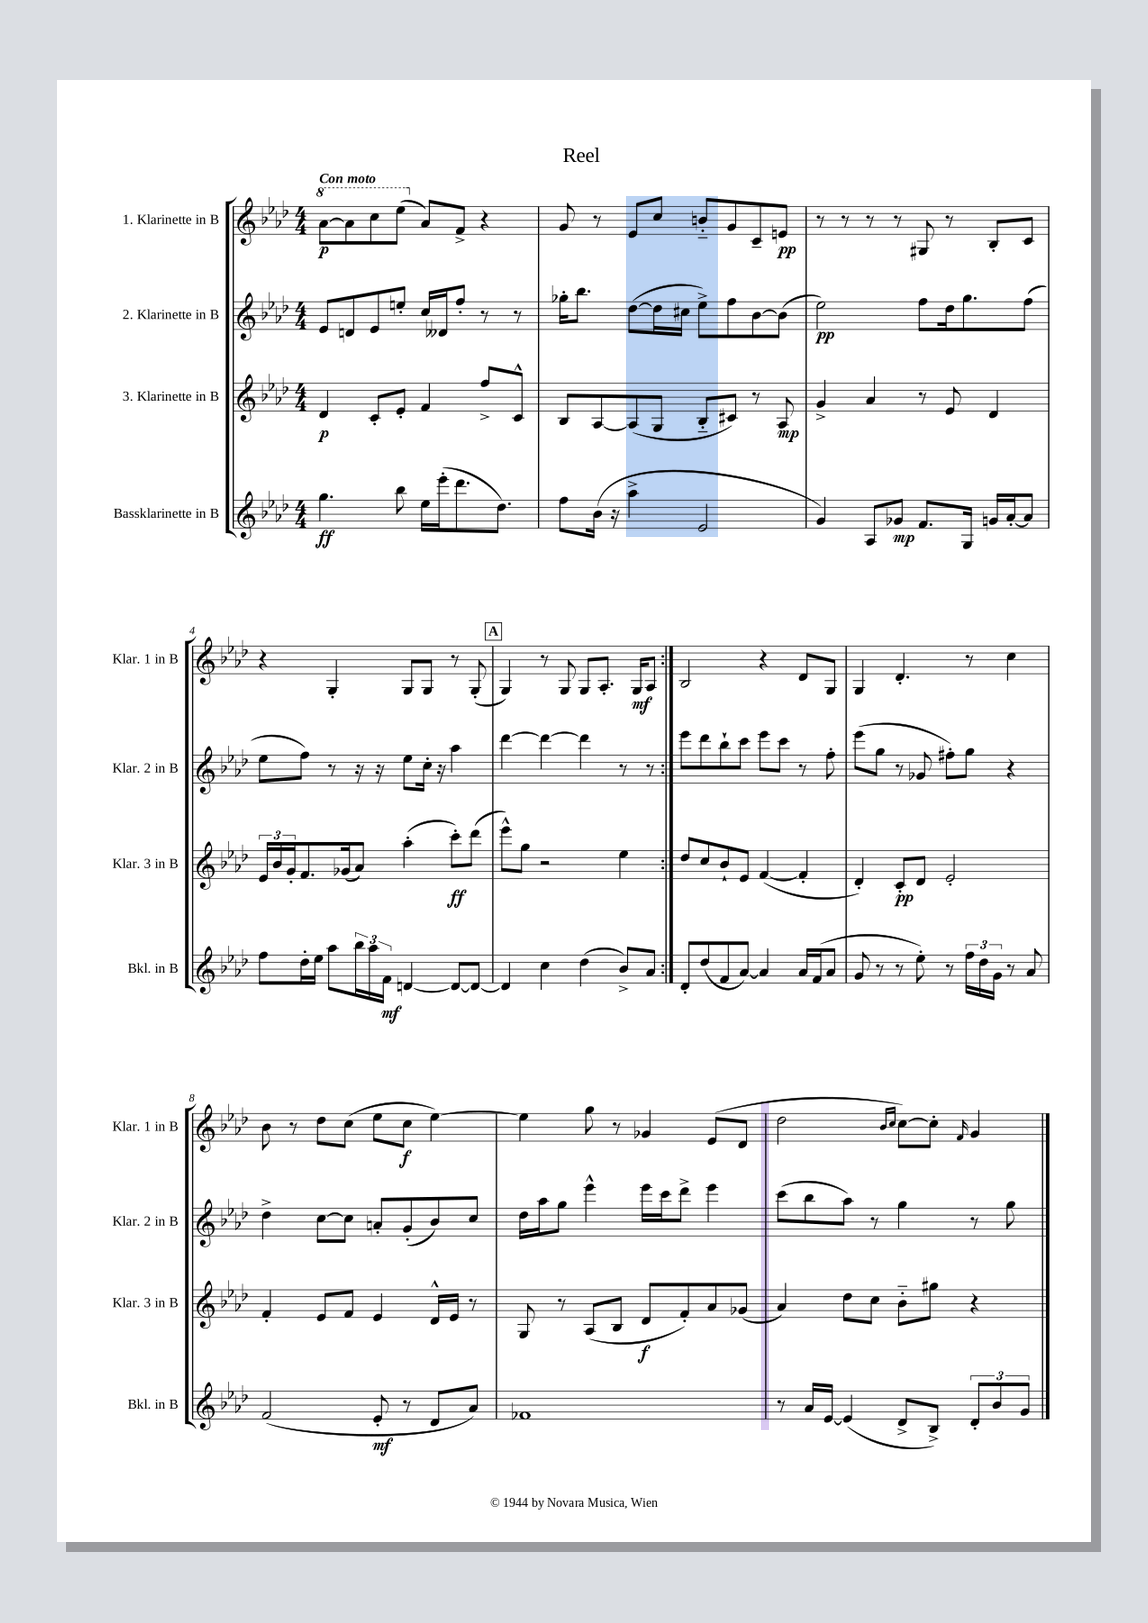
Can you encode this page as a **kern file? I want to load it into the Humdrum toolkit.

**kern	**kern	**kern	**kern
*staff4	*staff3	*staff2	*staff1
*clefG2	*clefG2	*clefG2	*clefG2
*k[b-e-a-d-]	*k[b-e-a-d-]	*k[b-e-a-d-]	*k[b-e-a-d-]
*M4/4	*M4/4	*M4/4	*M4/4
4.gg\	4d-/	8e-/L	[8aa-\L
.	.	8d/	8aa-\]
.	8c'/L	8e-/	8ccc\
8bb-\	8e-'/J	8ee'/J	(8eee-\J
16ee-\LL	4f/	16cc/LL	8a-/L)
(16eee-'\J	.	16d--/J	.
8.ddd-\	.	8ff'/J	8f^/J
.	8ff^/L	8r	4r
8.dd-\J)	.	.	.
.	8c^^/J	8r	.
=	=	=	=
8ff\L	8B-/L	16gg-'\LK	8g/
.	.	8.bb-\J	.
(16b-\Jk	[8A-/	.	8r
16r	.	.	.
4aa-^\	(8A-/]	([8dd-\L	8e-/L
.	8G/J	16dd-\]L	8cc/J
.	.	16cc#\JJ	.
2e-/	8B-'~/L	8ee-^\L)	8b'~/L
.	8c#/J)	8ff\	8g/
.	8r	[8b-\	8c~/
.	8A-/	(8b-\]J	8e/J
=	=	=	=
4g/)	4g^/	2ee-\)	8r
.	.	.	8r
8A-/L	4a-/	.	8r
8g-/J	.	.	8r
8.f/L	8r	8ff\L	8G#/
.	8e-/	16dd-\k	8r
16G/Jk	.	8.gg\	.
16g/LL	4d-/	.	8B-'/L
[16a-'/J	.	.	.
8a-/]J	.	(8ff\J	8c/J
=	=	=	=
8ff\L	24e-/LL	8ee-\L	4r
.	24b-/	.	.
.	24g'/J	.	.
16dd-'\L	8.f/	8ff\J)	.
16ee-\JJ	.	.	.
8aa-\L	.	8r	4G'/
.	(16g-/k	.	.
24bb-\L	8a-/J)	16r	.
24aa-\	.	.	.
.	.	16r	.
24f\JJ	.	.	.
[4d/	(4aa-'\	8ee-\L	8G/L
.	.	16cc'\Jk	8G/J
.	.	16r	.
8d/_L	8ccc'\L)	4aa-\	8r
8d/_J	(8ddd-\J	.	(8G'/
=	=	=	=
4d/]	8eee-^^\L)	[4ddd-\	4G/)
.	8gg\J	.	.
4cc\	2r	4ddd-\_	8r
.	.	.	8G/
(4dd-\	.	4ddd-\]	8G/L
.	.	.	8.A-'/J
8b-^/L)	4ee-\	8r	.
.	.	.	16G/LK
8a-/J	.	8r	8A-/J
=:|!	=:|!	=:|!	=:|!
8d-'/L	8dd-/L	8eee-\L	2B-/
(8dd-/	8cc/	8ddd-\	.
8f/	8b-`/	8bb-`\	.
[8a-/J)	8e-/J	8ccc\J	.
4a-/]	([4f/	8eee-\L	4r
.	.	8ccc\J	.
16a-/LL	4f'/]	8r	8d-/L
(16f/J	.	.	.
8a-/J	.	8ff'\	8G/J
=	=	=	=
8g/	4d-'/)	(8eee-\L	4G/
8r	.	8gg\J	.
8r	8c'/L	8r	4.d-'/
8ee-'\)	8d-/J	8g-/	.
8r	2e-'/	8ff#'\L)	.
24ff\LL	.	8gg\J	8r
24dd-\	.	.	.
24g\JJ	.	.	.
8r	.	4r	4cc\
8a-/	.	.	.
=	=	=	=
(2f/	4f'/	4dd-^\	8b-\
.	.	.	8r
.	8e-/L	[8cc\L	8dd-\L
.	8f/J	8cc\]J	(8cc\J
8e-'/	4e-/	8a'/L	8ee-\L
8r	.	(8g'/	8cc\J
8d-/L	16d-^^/LL	8b-/)	[4ee-\)
.	16e-/JJ	.	.
8a-/J)	8r	8cc/J	.
=	=	=	=
1f-	8G/	16dd-\LL	4ee-\]
.	.	16aa-\J	.
.	8r	8gg\J	.
.	(8A-/L	4eee-^^\	8gg\
.	8B-/J	.	8r
.	8d-/L	16eee-\LL	4g-/
.	.	16ccc\J	.
.	8f'/)	8ddd-^\J	.
.	8a-/	4eee-\	(8e-/L
.	(8g-/J	.	8d-/J
=	=	=	=
8r	4a-/)	(8ccc\L	2dd-\
16a-/LL	.	8bb-\	.
[16e-/JJ	.	.	.
(4e-/]	8dd-\L	8aa-\J)	.
.	8cc\J	8r	.
.	.	.	16qqb-/LL
.	.	.	16qqcc/JJ
8d-^/L	8b-'~\L	4gg\	[8cc\L)
8B-^/J)	8gg#\J	.	8cc'\]J
.	.	.	16qqf/
12d-'/L	4r	8r	4g/
12b-/	.	.	.
.	.	8gg\	.
12g/J	.	.	.
==	==	==	==
*-	*-	*-	*-
